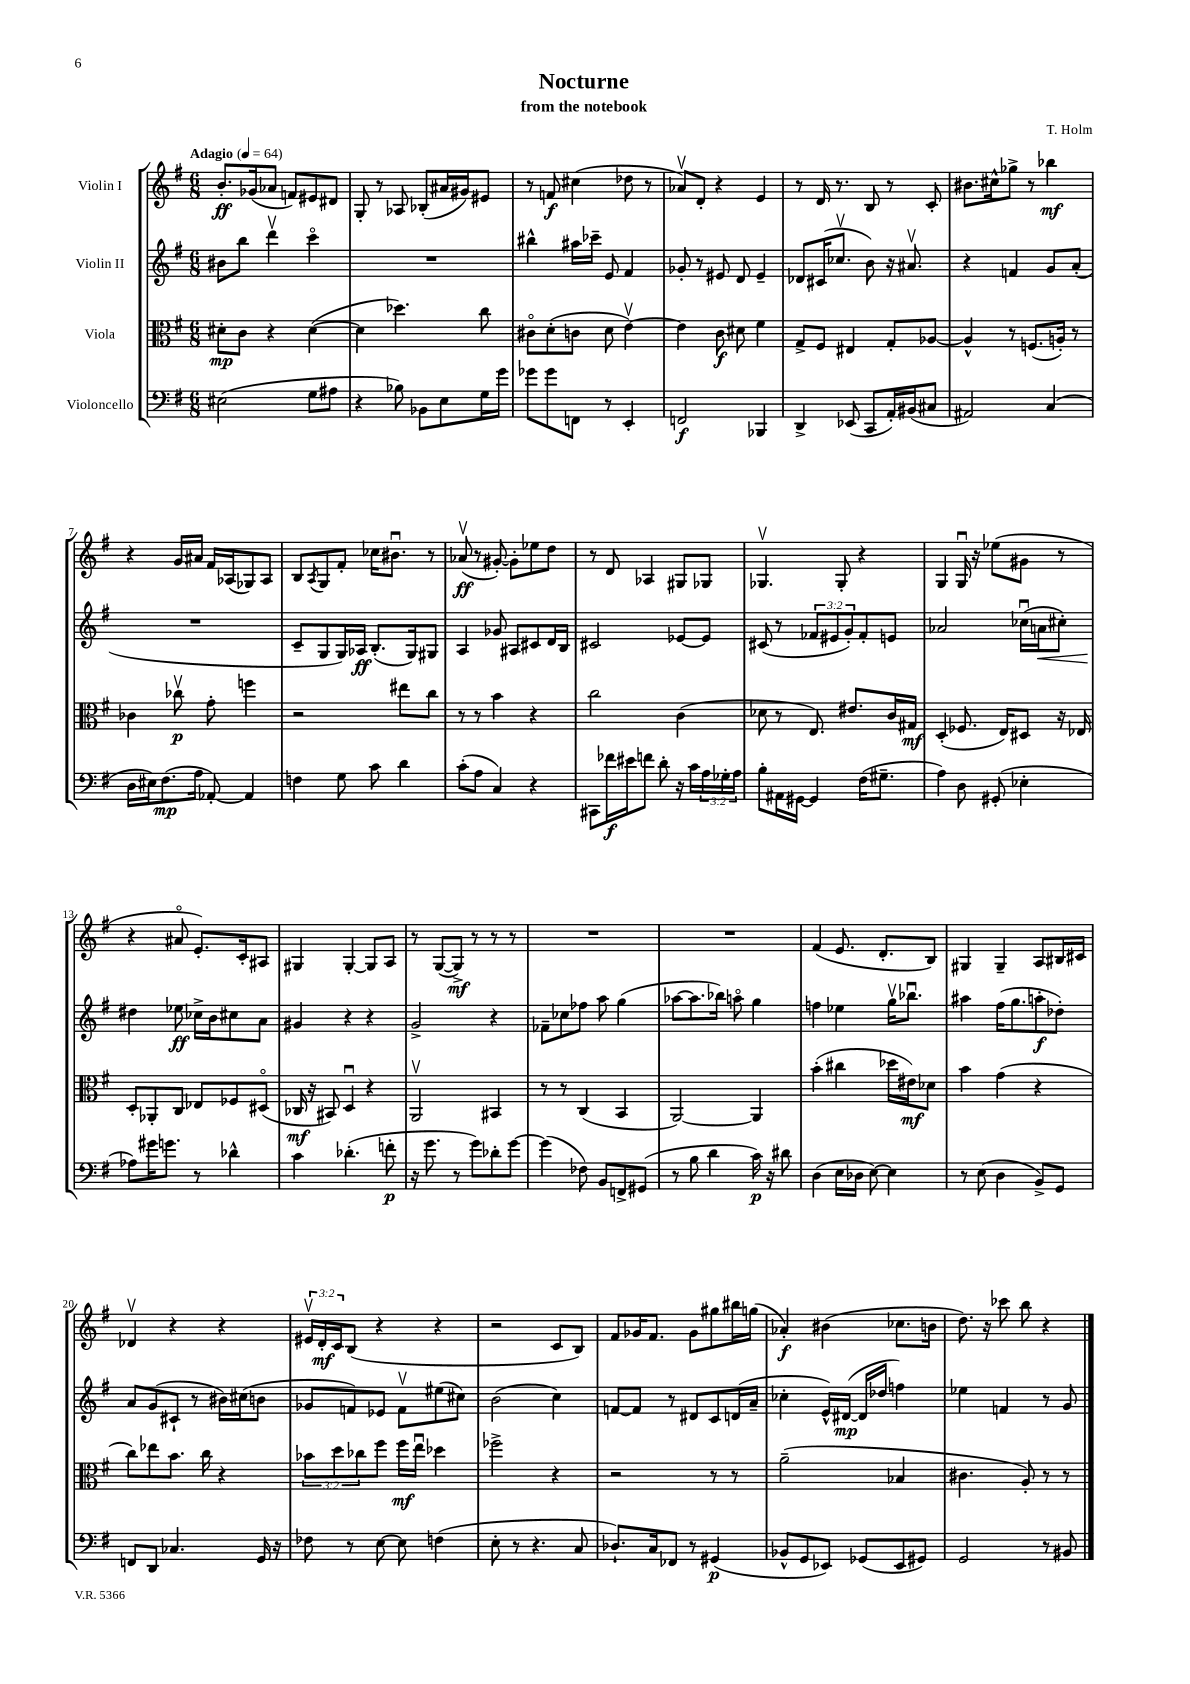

**kern	**kern	**kern	**kern
*staff4	*staff3	*staff2	*staff1
*clefF4	*clefC3	*clefG2	*clefG2
*k[f#]	*k[f#]	*k[f#]	*k[f#]
*M6/8	*M6/8	*M6/8	*M6/8
*MM64	*MM64	*MM64	*MM64
(2E#	8d#'	8b#	8.b'
.	8c	8bb	.
.	.	.	(16g-
.	4r	4dddv	8a-
.	.	.	8f)
8G	([4d#	4ccco	8e#
8A#	.	.	8d#
=	=	=	=
4r	4d#]	2.r	8G'
.	.	.	8r
8B-)	4.dd-)	.	8A-
8BB-	.	.	(8B-'
8E	.	.	16a#
.	.	.	16g#)
16G	8cc	.	8e#
16g	.	.	.
=	=	=	=
8g-	8c#o	4bb#^^	8r
8g-	(8d'	.	8f
8FF	8c	16aa#	(4cc#
.	.	16ccc-~	.
8r	8d	8e	.
4EE'	[4ev)	4f#	8dd-
.	.	.	8r
=	=	=	=
2FF	4e]	8g-'	8a-v)
.	.	8r	8d'
.	8c	8e#	4r
.	8d#	8d	.
4BBB-	4f#	4e#~	4e
=	=	=	=
4DD^	8G^	8d-	8r
.	8F#	(16c#	16d
.	.	8.cc-v	8.r
(8EE-	4E#	.	.
8CC	.	8b)	8B
16AA')	8G'	16r	8r
(16BB#	.	8.a#v	.
8C#	[8A-	.	8c'
=	=	=	=
2AA#)	4A-^^]	4r	8.b#
.	.	.	16cc#^^
.	8r	4f	8gg-^
.	(8.F	.	8r
(4C	.	8g	4bb-
.	16A')	.	.
.	8r	(8a'	.
=	=	=	=
16D	4c-	2.r	4r
16E#)	.	.	.
(8.F#	.	.	.
.	8cc-v	.	16g
16A	.	.	16a#
[8AA-')	8g'	.	16f#
.	.	.	(16A-
4AA-]	4ff	.	8G-)
.	.	.	8A-
=	=	=	=
4F	2r	8c~	8B
.	.	.	8qA
.	.	8G	8G
8G	.	16G)	8f#'
.	.	16A-	.
8c	.	(8.B'	16cc-
.	.	.	8.b#u
4d	8ee#	.	.
.	.	16G)	.
.	8cc	8G#	8r
=	=	=	=
(8c'	8r	4A	(8a-v
8A	8r	.	8r
4C)	4b	8g-	[8g#')
.	.	8A#	8g#']
4r	4r	8c#	8ee-
.	.	16d	8dd
.	.	16B	.
=	=	=	=
8CC#	2cc	2c#	8r
16f-	.	.	8d
16e#	.	.	.
8f	.	.	4A-
8d'	.	.	.
16r	(4c	[8e-	8G#
16c	.	.	.
24A	.	8e-]	8G-
24G-'	.	.	.
24A	.	.	.
=	=	=	=
8B'	8d-	(8c#	4.G-v
16AA#	8r	8r	.
[16GG#	.	.	.
4GG#]	8.E)	12f-	.
.	.	12e#	.
.	.	.	8G-'
.	.	12g')	.
.	8.e#	.	.
(16F#	.	8f-'	4r
8.G#~	.	.	.
.	16c	8e	.
.	16G#	.	.
=	=	=	=
4A)	(4D'	2a-	4G
8D	8.F-	.	16Gu
.	.	.	16r
(8GG#'	.	.	(8ee-
.	16E)	.	.
4E-'	8D#	(16cc-u	8g#
.	.	16a	.
.	16r	8cc#')	8r
.	16E-	.	.
=	=	=	=
8A-)	8D'	4dd#	4r
16g#	8AA-'	.	.
8.g	.	.	.
.	8C	8ee-	8a#o
8r	8E-	16cc-^	8.e')
.	.	16b	.
4d-^^	8F-	8cc#	.
.	.	.	16c'
.	(8D#o	8a	8A#
=	=	=	=
4c	16C-	4g#	4G#
.	16r	.	.
.	8BB#)	.	.
(4.d-'	4Du	4r	[4G#'
.	4r	4r	8G#]
8f'	.	.	8A
=	=	=	=
16r	2AAv	2g^	8r
8.g	.	.	.
.	.	.	([8G
8r	.	.	8G^])
8g)	.	.	8r
8d-'	4BB#	4r	8r
[8g	.	.	8r
=	=	=	=
(4g]	8r	8f-~	2.r
.	8r	8cc-	.
8F-)	(4C	8ff-	.
8BB	.	8aa	.
8FF^	4BB	(4gg	.
(8GG#	.	.	.
=	=	=	=
8r	[2AA)	[8aa-	2.r
8B	.	8.aa-]	.
4d	.	.	.
.	.	16bb-)	.
.	.	8aao	.
16c)	4AA]	4gg	.
16r	.	.	.
8d#	.	.	.
=	=	=	=
(4D	(4b'	4ff	(4f#
16E	4cc#	4ee-	8.e
16D-	.	.	.
[8E)	.	.	.
.	.	.	8.d'
4E]	16dd-	16ggv	.
.	16e#)	8.bb-u	.
.	8d-	.	8B)
=	=	=	=
8r	4b	4aa#	4G#
(8E	.	.	.
4D	(4g	(16ff#	4G#~
.	.	8.gg	.
8BB^)	4r	8aa'	8A
8GG	.	8dd-')	16B#
.	.	.	16c#
=	=	=	=
8FF	8cc)	8a	4d-v
8DD	8ee-	(8g	.
4.C-	8.b	8c#`	4r
.	.	8r	.
.	16cc	.	.
.	4r	16b#)	4r
.	.	(16cc#	.
16GG	.	8b	.
16r	.	.	.
=	=	=	=
8F-	12b-	8g-	24e#v
.	.	.	24d'
.	12dd	.	24c
8r	.	8f)	(8B
.	12cc-	.	.
[8E	8ff#	8e-	4r
8E]	16ff#	8fv	.
.	16eeu	.	.
(4F	4dd-	(8ee#	4r
.	.	8cc#)	.
=	=	=	=
8E'	2ff-^	(2b	2r
8r	.	.	.
4.r	.	.	.
.	4r	4cc)	8c
8C	.	.	8B)
=	=	=	=
8.D-`)	2r	[8f	8f#
.	.	8f]	16g-
16C	.	.	8.f#
8FF-	.	8r	.
8r	.	8d#	8g-
(4GG#	8r	8c	8gg#
.	8r	(16d	16bb#
.	.	16a~	(16gg
=	=	=	=
8BB-^^	(2a~	4cc-'	4a-')
8GG	.	.	.
8EE-)	.	16e^^)	(4b#
.	.	([16d#	.
(8GG-	.	16d#]	.
.	.	16dd-	.
8EE-	4B-	4ff)	8.cc-
8GG#)	.	.	.
.	.	.	16b
=	=	=	=
2GG	4.c#	4ee-	8.dd)
.	.	.	16r
.	.	4f	8ccc-
.	8A')	.	8bb
8r	8r	8r	4r
8BB#	8r	8g	.
==	==	==	==
*-	*-	*-	*-
